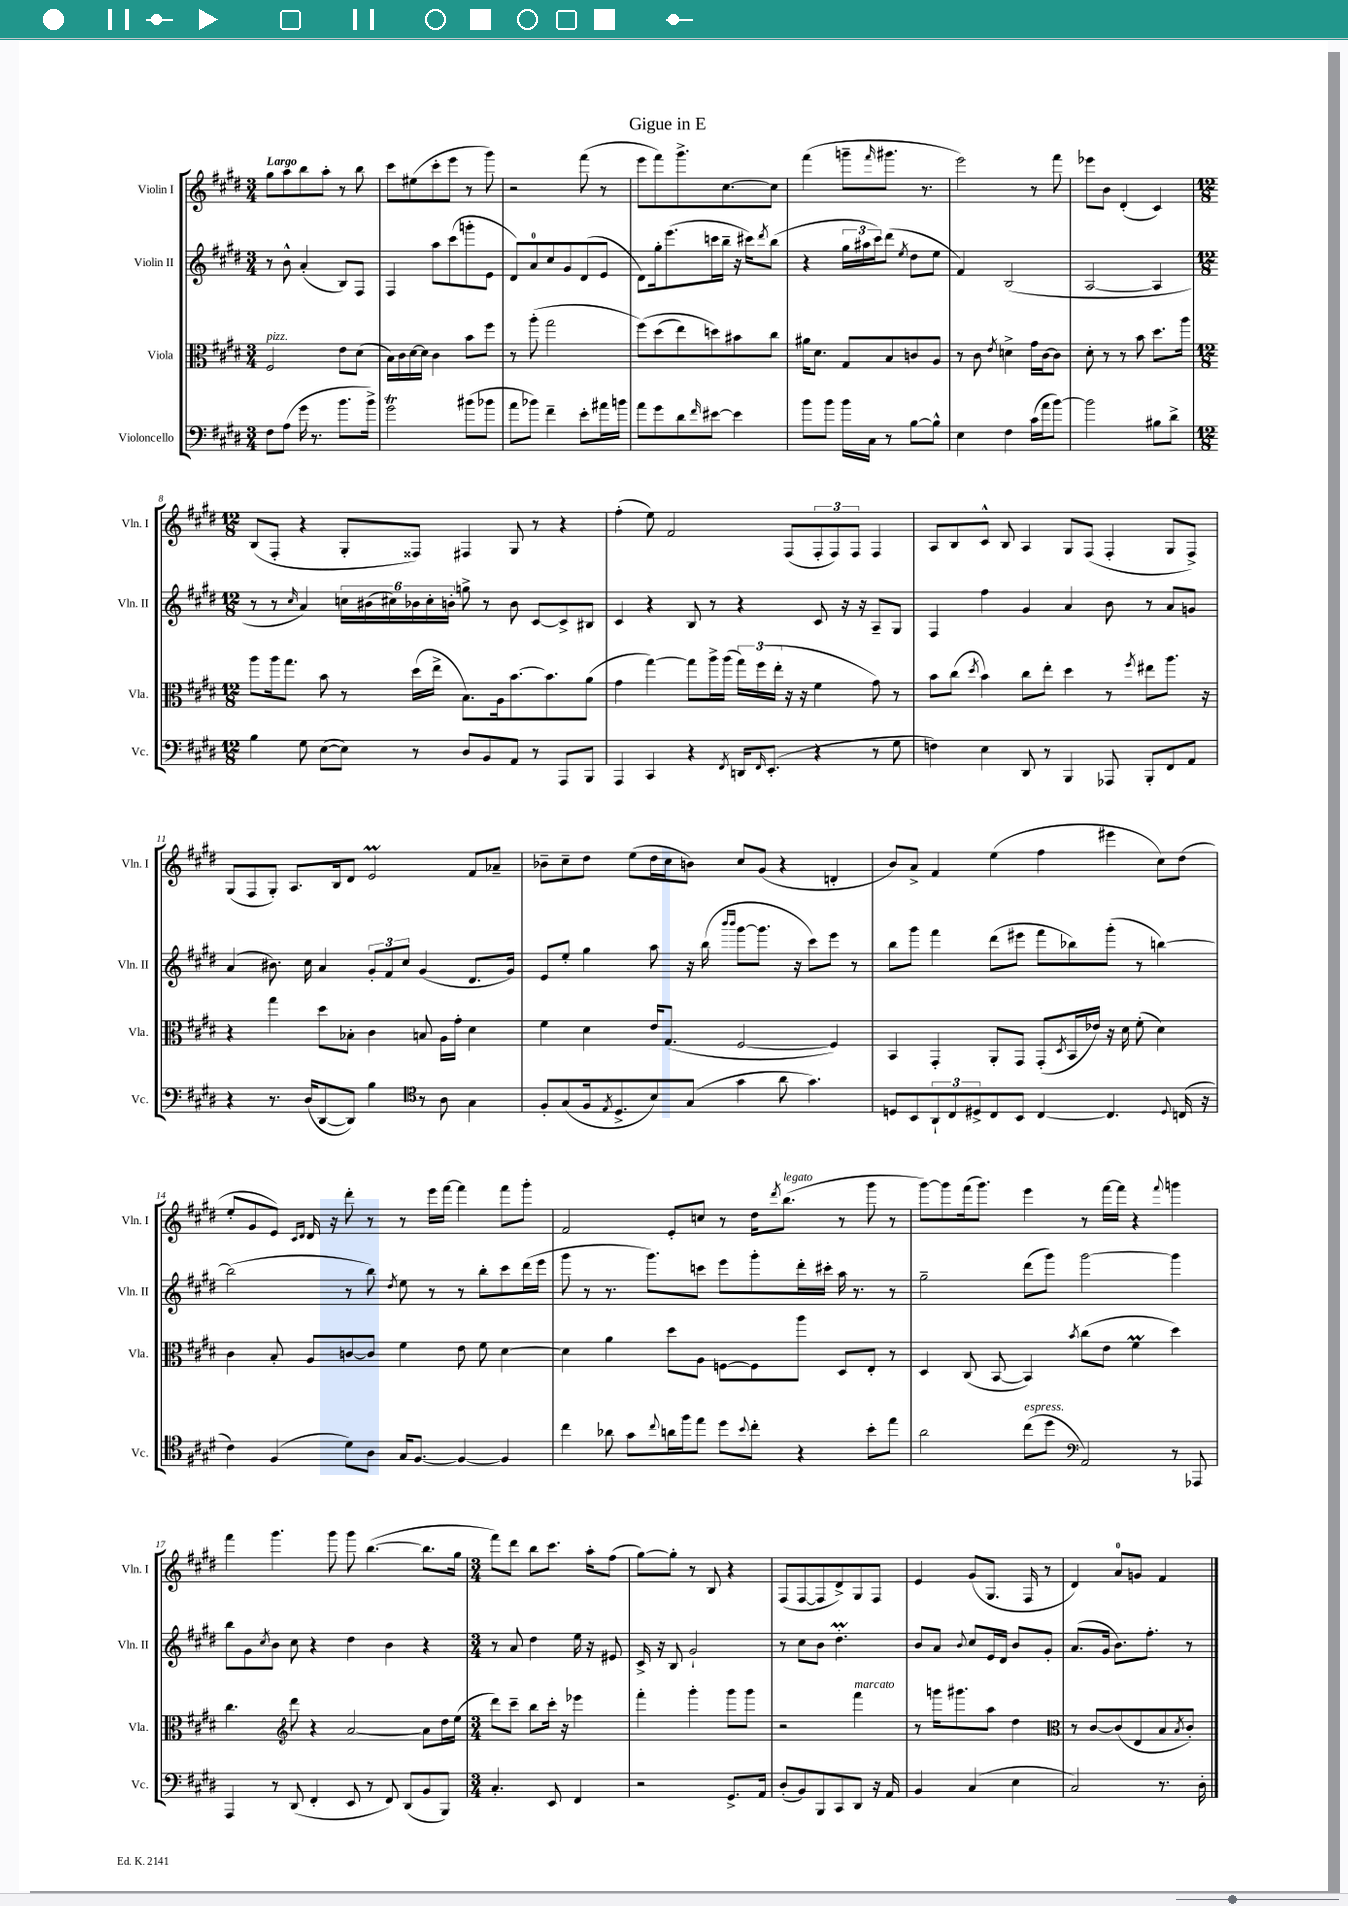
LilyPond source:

\header { title = "Gigue in E" }
<<
\new StaffGroup <<
\new Staff = "s0" \with { instrumentName = "Violin I" shortInstrumentName = "Vln. I" } {
    \clef treble \key e \major \numericTimeSignature \time 3/4 \tempo "Largo"
    gis''8 a''8 b''8 a''8-. r8 b''8 |
    cis'''8 eis''8( cis'''8-. e'''8 r8 gis'''8) |
    r2 fis'''8( r8 |
    e'''8 fis'''8) gis'''8.-> cis''8.~ cis''8 |
    fis'''4( g'''8-- \grace { fis'''16 } gis'''8. r8. |
    e'''2) r8 fis'''8 |
    ees'''8 b'8 dis'4-.( cis'4) |
    \numericTimeSignature \time 12/8 b8( fis8-. r4 gis8-. fisis8) fis4 gis8 r8 r4 |
    fis''4-.( e''8) fis'2 fis8( \tuplet 3/2 { fis8-. fis8) fis8 } fis4 |
    a8 b8 cis'8-^ b8 a4 gis8 fis8( fis4-. gis8 fis8->) |
    gis8( fis8 gis8-.) a8. b16 dis'8 e'2\prall fis'8 aes'8-- |
    bes'8-- cis''8-- dis''8 e''8( dis''16 cis''16 b'8) cis''8 gis'8( r4 d'4-. |
    b'8) a'8-> fis'4 e''4( fis''4 eis'''4 cis''8) dis''8( |
    e''8-. gis'8 e'8) \grace { cis'16 dis'16 } dis'16 r16 dis'''8-. r8 r8 e'''16 fis'''16~ fis'''4 fis'''8 gis'''8-. |
    fis'2 e'8-. c''8 r8 dis''16 \acciaccatura { dis'''8 } b''8.^\markup { \italic "legato" }( r8 gis'''8 r8 |
    gis'''8~) gis'''8 fis'''16( gis'''8.) e'''4 r8 fis'''16~ fis'''16 r4 \appoggiatura { fis'''8 } g'''4 |
    fis'''4 gis'''4. gis'''8 gis'''8 b''4.~( b''8. gis''16 |
    \numericTimeSignature \time 3/4 fis'''8) dis'''8 b''8 cis'''8. a''16-. fis''8( |
    gis''8~) gis''8-. r8 b8 r4 |
    fis8( fis8~ fis8 dis'8->) gis8 fis8 |
    e'4 gis'8( gis8. fis16 r8 |
    dis'4) a'8-0 g'8 fis'4 \bar "|." |
}
\new Staff = "s1" \with { instrumentName = "Violin II" shortInstrumentName = "Vln. II" } {
    \clef treble \key e \major \numericTimeSignature \time 3/4
    r8 b'8-^ a'4-.( b8) fis8 |
    fis4 a''8 cis'''8( g'''8-. e'8 |
    dis'8) a'8-0 cis''8 gis'8 dis'8( e'8 |
    dis'8) gis''16-. e'''8.( c'''16 b''16-- r16 cis'''16) \acciaccatura { dis'''8 } b''8( |
    r4 \tuplet 3/2 { gis''16 ais''16 cis'''16) } dis'''8( \acciaccatura { e''8 } dis''8 e''8 |
    fis'4) b2( |
    a2~ a4 |
    \numericTimeSignature \time 12/8 r8 r8 \grace { cis''16 } a'4) \tuplet 6/4 { c''16 bis'16( cis''16) bes'16 cis''16-. b'16-. } g''8-> r8 b'8 cis'8~ cis'8-> bis8 |
    cis'4 r4 b8 r8 r4 cis'8 r16 r16 a8-- gis8 |
    fis4 fis''4 gis'4 a'4 b'8 r8 a'8 g'8 |
    a'4( bis'8.) cis''16 a'4 \tuplet 3/2 { gis'8-. fis'8 cis''8 } gis'4( dis'8. gis'16) |
    e'8 e''8-. gis''4 a''8 r16 b''16( \grace { b'''16 b'''16 } gis'''8~ gis'''8. r16 cis'''8) e'''8 r8 |
    b''8 gis'''8 fis'''4 dis'''8( eis'''8 fis'''8 bes''8) gis'''8-.( r8 b''4~) |
    b''2( r8 b''8) \acciaccatura { dis''8 } e''8 r8 r8 b''8-. cis'''8 dis'''16( e'''16 |
    gis'''8 r8 r8. gis'''8.) c'''8 e'''8 gis'''8-. dis'''16-. cis'''16-. a''16 r8. r8 |
    gis''2-- dis'''8( gis'''8) gis'''2~ gis'''4 |
    b''8 gis'8 \acciaccatura { cis''8 } b'8 cis''8 r4 dis''4 b'4 r4 |
    \numericTimeSignature \time 3/4 r8 a'8 dis''4 e''16 r16 eis'8 |
    cis'16-> r16 b8 gis'2-! |
    r8 cis''8 b'8 dis''4.-.\prall |
    b'8 a'8 \appoggiatura { b'8 } cis''8 e'16 dis'16 b'8 gis'8-. |
    a'8.( gis'16 b'8.) fis''8.-. r8 \bar "|." |
}
\new Staff = "s2" \with { instrumentName = "Viola" shortInstrumentName = "Vla." } {
    \clef alto \key e \major \numericTimeSignature \time 3/4
    fis2^\markup { \italic "pizz." } e'8 dis'8( |
    b16) cis'16 dis'16~ dis'16 cis'4 b'8 fis''8 |
    r8 a''8-.( gis''2 |
    fis''8)\( dis''8( e''8) d''8\) bis'8 cis''8 |
    ais'16 dis'8. gis8 b8 c'8 a8 |
    r8 cis'8 \acciaccatura { e'8 } d'4-> gis'16 cis'16~ cis'8 |
    dis'8-. r8 r8 b'8 dis''8. a''16 |
    \numericTimeSignature \time 12/8 a''8 a''16 gis''8. b'8 r8 dis''16( e''16-> b8.) a16 b'8.~ b'8. a'8( |
    gis'4 gis''4~) gis''8 a''16-> a''16( \tuplet 3/2 { gis''16) fis''16( e''16-. } r16 r16 fis'4 gis'8) r8 |
    b'8 cis''8( \acciaccatura { dis''8 } b'4) cis''8 e''8-. dis''4 r8 \acciaccatura { fis''8 } eis''8 a''8. r16 |
    r4 gis''4 dis''8 bes8-. cis'4 b8 a16 gis'16-. dis'4 |
    fis'4 dis'4 e'16 gis8.( fis2~ fis4) |
    b,4 gis,4-. a,8-. gis,8 gis,8-.( \acciaccatura { dis8 } b,16 ees'16) r16 dis'16 fis'8-.( dis'4) |
    cis'4 b8-. a8 c'8~ c'8 fis'4 e'8 fis'8 dis'4~ |
    dis'4 a'4 dis''8 a8 f8~ f8 a''8 dis8 e8-. r8 |
    dis4 cis8( b,8~ b,4) \acciaccatura { b'8 } cis''8( e'8 fis'4\prall dis''4) |
    cis''4. \clef treble dis'''8 r4 a'2~ a'8 dis''16 e''16( |
    \numericTimeSignature \time 3/4 dis'''8) cis'''8-- b''8 cis'''16-. r16 ees'''4 |
    fis'''4-. gis'''4-. gis'''8 gis'''8 |
    r2 fis'''4^\markup { \italic "marcato" } |
    r8 g'''16 gis'''8. a''8 dis''4 |
    \clef alto r8 cis'8~ cis'8( e8 b8 \acciaccatura { b8 } cis'8-.) \bar "|." |
}
\new Staff = "s3" \with { instrumentName = "Violoncello" shortInstrumentName = "Vc." } {
    \clef bass \key e \major \numericTimeSignature \time 3/4
    fis8 a8( gis'16 r8. b'8. b'16->) |
    gis'2\trill bis'8( bes'8 |
    a'8 bes'8) fis'4-- e'8-. ais'16 b'16 |
    a'8 gis'8 dis'8 \grace { fis'16 } eis'8~ eis'4 |
    b'8 b'8 b'16 cis16 r8 b8~ b8-^ |
    e4 fis4 cis'16( a'16 b'8~) |
    b'2 bis8 dis'8-> |
    \numericTimeSignature \time 12/8 b4 gis8 e8~( e8) r8 dis8 b,8 a,8 r8 a,,8 b,,8 |
    a,,4 cis,4 r4 \acciaccatura { fis,8 } d,16 \grace { fis,16 } e,8.-.( r4 r8 gis8 |
    f4) e4 dis,8 r8 b,,4 aes,,8 b,,8-. fis,8 a,8 |
    r4 r8. dis16( dis,8~ dis,8) b4 r8 a8 gis4 |
    \clef tenor fis8-. gis8( fis16 \acciaccatura { e8 } dis8.-> b8) gis8( gis'4 a'8 gis'4.) |
    d8 b,8 \tuplet 3/2 { a,8-! cis8 dis8-> } cis8 b,8 cis4~ cis4. \appoggiatura { dis8 } c16( r16 |
    cis'4) fis4( dis'8) a8 gis16 fis8.~ fis4~ fis4 |
    cis''4 aes'8 gis'8 \appoggiatura { cis''8 } a'16 fis''16 e''8 dis''8 \appoggiatura { b'8 } cis''8-. r4 b'8-. e''8 |
    a'2 cis''8^\markup { \italic "espress." }( dis''8 \clef bass a,2) r8 aes,,8 |
    a,,4 r8 dis,8( fis,4-. e,8 r8 fis,8) dis,8( b,8 b,,8) |
    \numericTimeSignature \time 3/4 cis4.-. e,8 fis,4 |
    r2 gis,8.-> a,16 |
    dis8-.( b,8) b,,8 cis,8 dis,8 r16 a,16 |
    b,4 cis4( e4 |
    cis2) r8. dis16-. \bar "|." |
}
>>
>>
